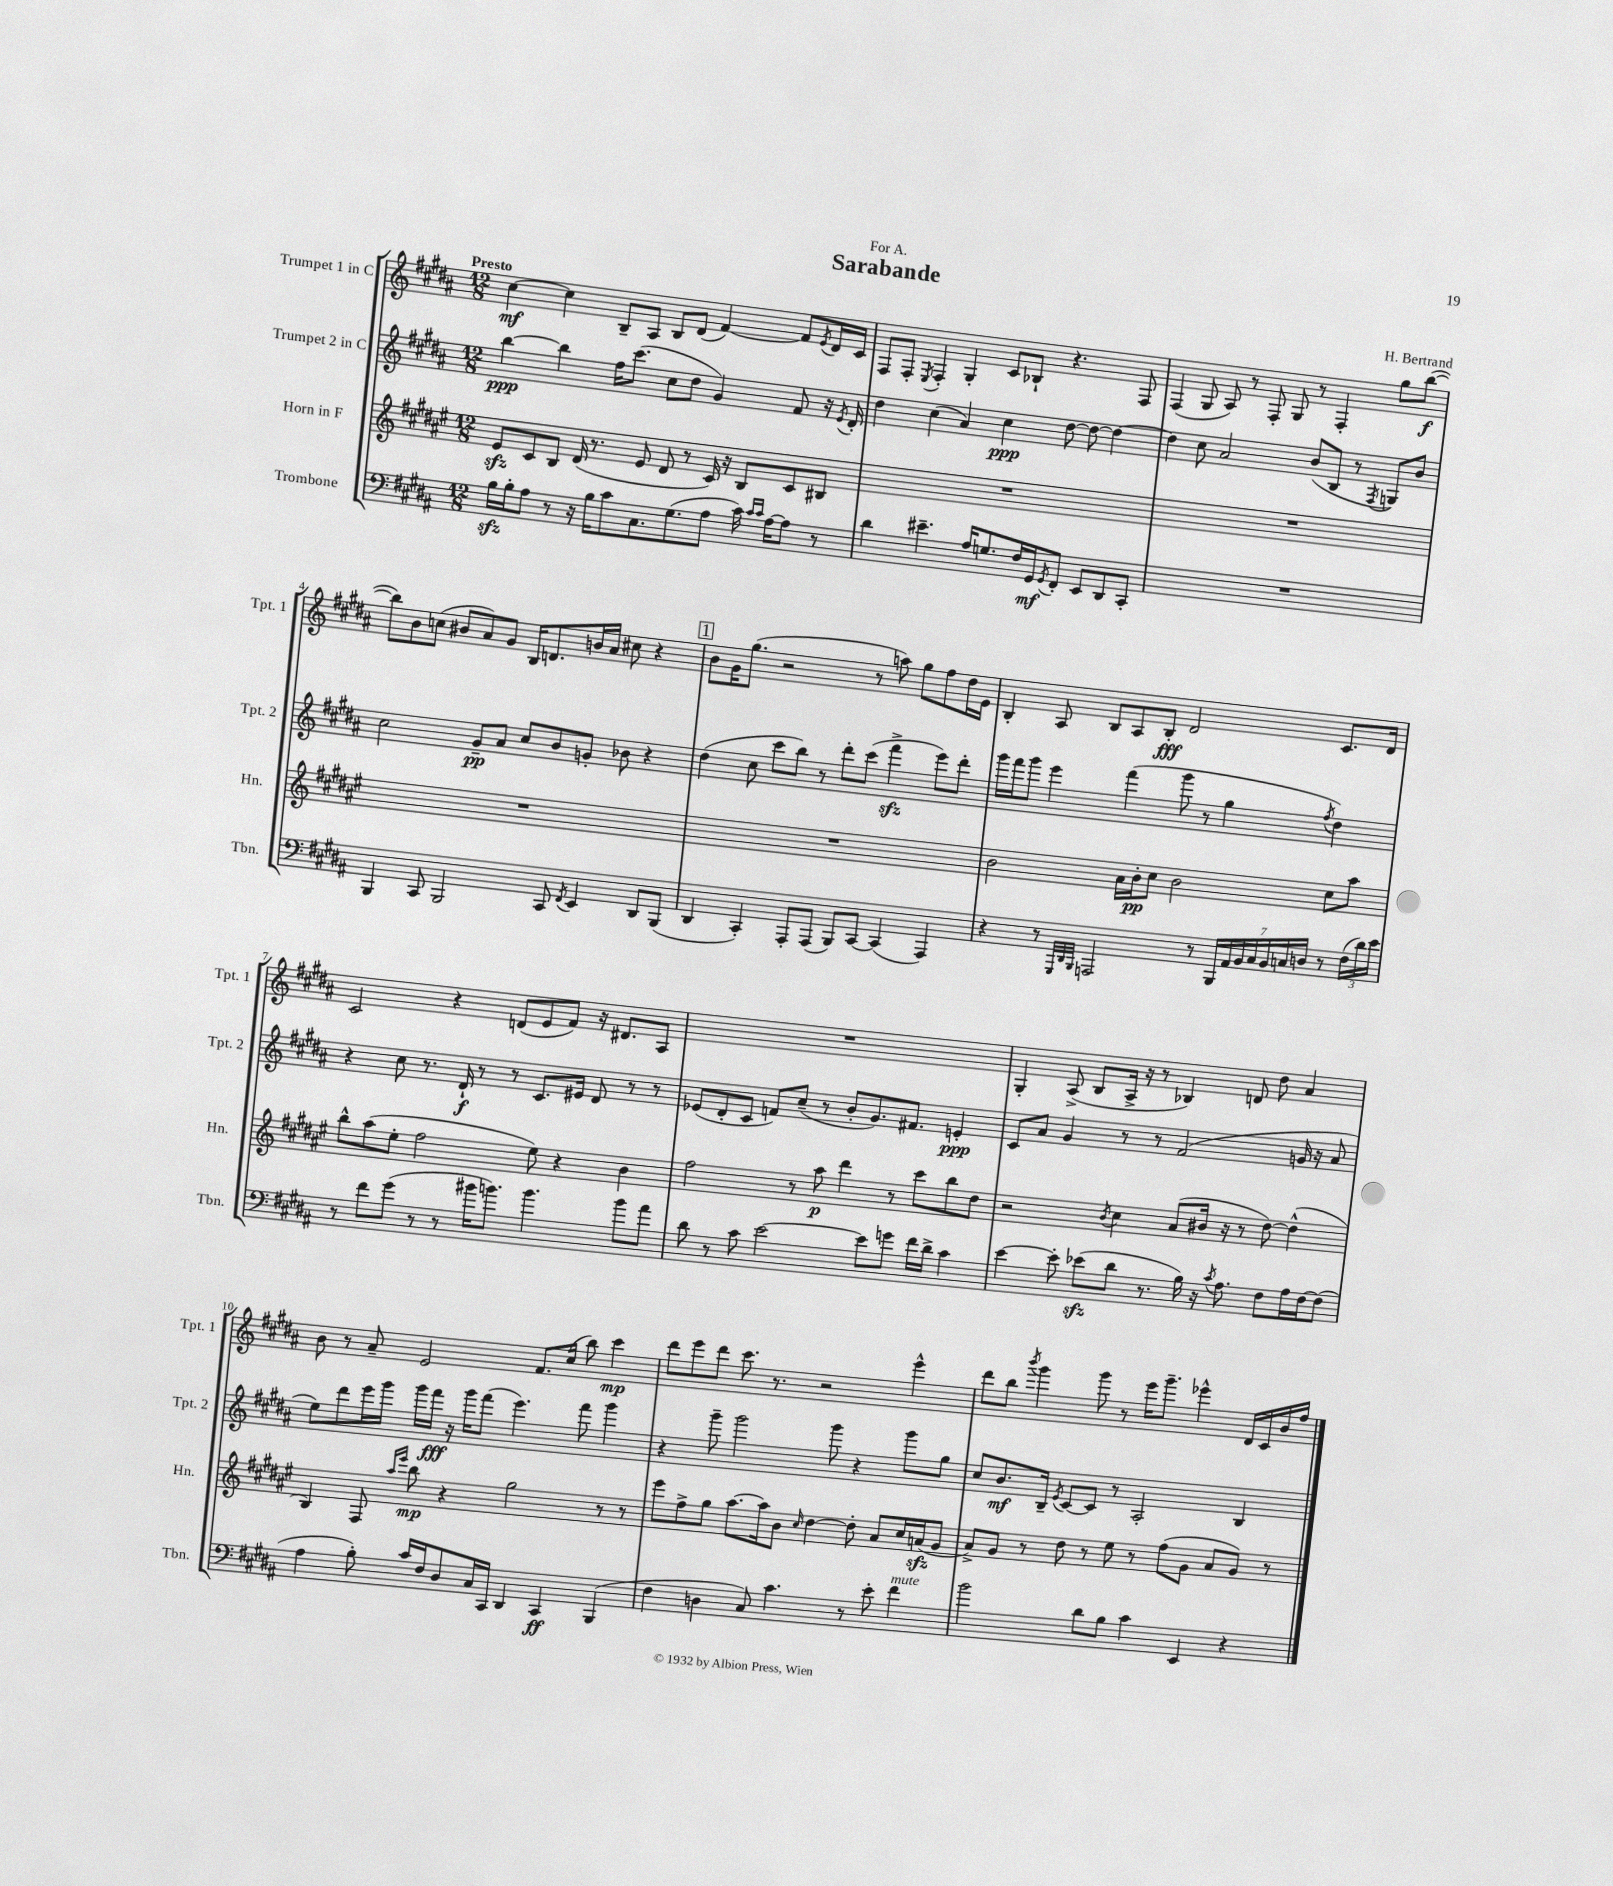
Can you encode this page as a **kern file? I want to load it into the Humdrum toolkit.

**kern	**dynam	**kern	**dynam	**kern	**dynam	**kern	**dynam
*part4	*part4	*part3	*part3	*part2	*part2	*part1	*part1
*staff4	*staff4	*staff3	*staff3	*staff2	*staff2	*staff1	*staff1
*I"Trombone	*	*I"Horn in F	*	*I"Trumpet 2 in C	*	*I"Trumpet 1 in C	*
*I'Tbn.	*	*I'Hn.	*	*I'Tpt. 2	*	*I'Tpt. 1	*
*clefF4	*	*clefG2	*	*clefG2	*	*clefG2	*
*k[f#c#g#d#a#]	*	*k[f#c#g#d#a#e#]	*	*k[f#c#g#d#a#]	*	*k[f#c#g#d#a#]	*
*M12/8	*	*M12/8	*	*M12/8	*	*M12/8	*
=1	=1	=1	=1	=1	=1	=1	=1
!	!	!	!	!	!	!LO:TX:a:B:t=Presto	!
16Bzz\LL	.	8e#zz/L	.	[4bb\	ppp	[4cc#\	mf
16B'\J	.	.	.	.	.	.	.
8A#\J	.	8c#/	.	.	.	.	.
8r	.	8B/J	.	4bb\]	.	4cc#\]	.
16r	.	(16d#/	.	.	.	.	.
16B\KL	.	8.r	.	.	.	.	.
8c#\	.	.	.	16ff#\KL	.	8B~/L	.
.	.	.	.	(8.ccc#\J	.	.	.
8.C#\	.	8e#/	.	.	.	8A#/J	.
.	.	8d#/	.	8cc#\L	.	8B/L	.
(8.G#\	.	.	.	.	.	.	.
.	.	8r	.	8dd#\J	.	(8d#/J	.
8A#\J	.	16c#/)	.	4g#/)	.	[4f#/)	.
.	.	16r	.	.	.	.	.
16c#\)	.	8B/L	.	.	.	.	.
16qqc#/LL	.	.	.	.	.	.	.
16qqc#/JJ	.	.	.	.	.	.	.
[16A#\KL	.	.	.	.	.	.	.
8A#\J]	.	8c#/	.	8f#/	.	8f#/L]	.
.	.	.	.	.	.	8qe/	.
8r	.	8B#X/J	.	16r	.	16d#/L	.
.	.	.	.	8qe/	.	.	.
.	.	.	.	16d#'/	.	16c#/JJ	.
=2	=2	=2	=2	=2	=2	=2	=2
4d#\	.	1.r	.	4dd#\	.	8F#/L	.
.	.	.	.	.	.	8F#'/J	.
.	.	.	.	.	.	8qE/	.
4.e#X~\	.	.	.	(4cc#\	.	4F#'/	.
.	.	.	.	4a#/)	.	4G#'/	.
16A#/KL	.	.	.	.	.	.	.
8.Gn/	.	.	.	.	.	.	.
.	.	.	.	4cc#\	ppp	8c#/L	.
16F#/L	.	.	.	.	.	8B-X`/J	.
16GG#/J	mf	.	.	.	.	.	.
8qGG#/	.	.	.	.	.	.	.
8FF#'/J	.	.	.	[8dd#\	.	4.r	.
8EE/L	.	.	.	8dd#\_	.	.	.
8DD#/	.	.	.	4dd#\_	.	.	.
8CC#'/J	.	.	.	.	.	8F#/	.
=3	=3	=3	=3	=3	=3	=3	=3
1.r	.	1.r	.	4dd#\]	.	(4F#/	.
.	.	.	.	8cc#\	.	8G#/	.
.	.	.	.	2a#/	.	8A#/)	.
.	.	.	.	.	.	8r	.
.	.	.	.	.	.	8F#'/	.
.	.	.	.	.	.	8G#/	.
.	.	.	.	(8b/L	.	8r	.
.	.	.	.	8B/J	.	4F#'/	.
.	.	.	.	8r	.	.	.
.	.	.	.	8qF#/	.	.	.
.	.	.	.	8Gn/L)	.	8gg#\L	.
.	.	.	.	8b/J	.	([8bb\J	f
!!LO:LB:g=z
=4	=4	=4	=4	=4	=4	=4	=4
4BBB/	.	1.r	.	2cc#\	.	8bb\L])	.
.	.	.	.	.	.	8b\	.
8CC#/	.	.	.	.	.	(8ccn\J	.
2BBB/	.	.	.	.	.	8b#X/L	.
.	.	.	.	8g#~/L	pp	8a#/)	.
.	.	.	.	8a#/J	.	8g#/J	.
.	.	.	.	8cc#/L	.	16B/KL	.
.	.	.	.	.	.	8.dn/	.
8CC#/	.	.	.	8b/	.	.	.
8qFF#/	.	.	.	.	.	.	.
4EE/	.	.	.	8gn'/J	.	16bn/L	.
.	.	.	.	.	.	16a#/JJ	.
.	.	.	.	8b-X\	.	8cc#X\	.
8DD#/L	.	.	.	4r	.	4r	.
(8BBB/J	.	.	.	.	.	.	.
!!LO:REH:place=s1:t=1
=5	=5	=5	=5	=5	=5	=5	=5
4DD#/	.	1.r	.	(4dd#\	.	8b\L	.
.	.	.	.	.	.	16g#\K	.
.	.	.	.	.	.	(8.gg#\J	.
4CC#'/)	.	.	.	8cc#\	.	.	.
.	.	.	.	8ccc#\L	.	2r	.
8AAA#'/L	.	.	.	8bb\J)	.	.	.
(8AAA#/J	.	.	.	8r	.	.	.
8BBB/L)	.	.	.	8ddd#'\L	.	.	.
[8CC#/J	.	.	.	(8ccc#\J	.	8r	.
(4CC#/]	.	.	.	4fff#zz^\	.	8aan\)	.
.	.	.	.	.	.	8gg#\L	.
4AAA#/)	.	.	.	8eee\L)	.	8ff#\	.
.	.	.	.	8ddd#'\J	.	16dd#\L	.
.	.	.	.	.	.	16e\JJ	.
=6	=6	=6	=6	=6	=6	=6	=6
4r	.	2b\	.	16ggg#\LL	.	4B'/	.
.	.	.	.	16fff#\J	.	.	.
.	.	.	.	8ggg#\J	.	.	.
8r	.	.	.	4eee\	.	8A#/	.
32qqGGG#/LLL	.	.	.	.	.	.	.
32qqDD#/	.	.	.	.	.	.	.
32qqBBB/JJJ	.	.	.	.	.	.	.
2AAAn/	.	.	.	.	.	8B/L	.
.	.	16a#\LL	.	(4fff#\	.	8A#/	.
.	.	16b'\J	pp	.	.	.	.
.	.	8cc#\J	.	.	.	8B'/J	fff
.	.	2b\	.	8ggg#\	.	2d#/	.
8r	.	.	.	8r	.	.	.
28BBB/LL	.	.	.	4gg#\	.	.	.
28AA#/	.	.	.	.	.	.	.
28BB/	.	.	.	.	.	.	.
28C#/	.	.	.	.	.	.	.
28BB/	.	.	.	.	.	.	.
28Cn/	.	.	.	.	.	.	.
28Dn/JJ	.	.	.	.	.	.	.
.	.	.	.	8qff#/	.	.	.
8r	.	8cc#\L	.	4dd#\)	.	8.c#/L	.
(24F#\LL	.	8aa#\J	.	.	.	.	.
24d#\)	.	.	.	.	.	.	.
.	.	.	.	.	.	16d#/Jk	.
24e\JJ	.	.	.	.	.	.	.
!!LO:LB:g=z
=7	=7	=7	=7	=7	=7	=7	=7
8r	.	8bb^^\L	.	4r	.	2c#/	.
8f#\L	.	(8aa#\	.	.	.	.	.
(8g#\J	.	8ee#'\J	.	8cc#\	.	.	.
8r	.	2ff#\	.	8.r	.	.	.
8r	.	.	.	.	.	4r	.
.	.	.	.	16d#`/	f	.	.
16b#X\KL	.	.	.	8r	.	.	.
8.bn\J)	.	.	.	.	.	.	.
.	.	.	.	8r	.	(8dn/L	.
4.b\	.	8ee#\)	.	8.c#/L	.	8e/	.
.	.	4r	.	.	.	8f#/J)	.
.	.	.	.	16e#X/Jk	.	.	.
.	.	.	.	8d#/	.	16r	.
.	.	.	.	.	.	8.d#X/L	.
8b\L	.	4b\	.	8r	.	.	.
8a#\J	.	.	.	8r	.	8A#/J	.
=8	=8	=8	=8	=8	=8	=8	=8
8d#\	.	2ff#\	.	(8e-X/L	.	1.r	.
8r	.	.	.	8d#'/	.	.	.
8c#\	.	.	.	8c#/J	.	.	.
[2e\	.	.	.	8fn/L)	.	.	.
.	.	8r	.	(8cc#~/J	.	.	.
.	.	8aa#\	p	8r	.	.	.
.	.	4ddd#\	.	8b'/L	.	.	.
8e\L]	.	.	.	8.g#/)	.	.	.
8gn\J	.	8r	.	.	.	.	.
.	.	.	.	8.f#X/J	.	.	.
16f#\LL	.	8ccc#\L	.	.	.	.	.
16d#^\JJ	.	.	.	.	.	.	.
4c#\	.	8bb\	.	4en'/	ppp	.	.
.	.	8dd#\J	.	.	.	.	.
=9	=9	=9	=9	=9	=9	=9	=9
[4e\	.	2r	.	8c#/L	.	4G#'/	.
.	.	.	.	8a#/J	.	.	.
8e'\]	.	.	.	4g#/	.	(8A#^/	.
(8e-Xzz\L	.	.	.	.	.	8B/L	.
.	.	8qb/	.	.	.	.	.
8d#\J	.	4cc#\	.	8r	.	16A#^/Jk	.
.	.	.	.	.	.	16r	.
8.r	.	.	.	8r	.	8r	.
.	.	(8a#/L	.	(2f#/	.	4B-X/)	.
16B\)	.	.	.	.	.	.	.
16r	.	16b#X/Jk	.	.	.	.	.
8qc#/	.	.	.	.	.	.	.
8.A#\	.	16r	.	.	.	.	.
.	.	8r	.	.	.	8dn/	.
8F#\L	.	[8dd#\)	.	.	.	8dd#\	.
16A#\L	.	(4dd#^^\]	.	16gn/	.	4a#/	.
[16F#\J	.	.	.	16r	.	.	.
(8F#\J]	.	.	.	8a#/	.	.	.
!!LO:LB:g=z
=10	=10	=10	=10	=10	=10	=10	=10
4A#\	.	4B/)	.	8ee\L)	.	8b\	.
.	.	.	.	8ddd#\	.	8r	.
8B'\)	.	8F#/	.	16eee\L	.	8a#~/	.
.	.	.	.	16ggg#\JJ	.	.	.
.	.	16qqaa#/LL	.	.	.	.	.
.	.	16qqeee#/JJ	.	.	.	.	.
16c#/LL	.	8bb\	mp	16ggg#\LL	.	2e/	.
16F#/J	.	.	.	16fff#\JJ	fff	.	.
8D#/	.	4r	.	16r	.	.	.
.	.	.	.	16ggg#\KL	.	.	.
16C#/L	.	.	.	(8fff#\J	.	.	.
16CC#/JJ	.	.	.	.	.	.	.
4DD#/	.	2gg#\	.	4.eee\)	.	.	.
.	.	.	.	.	.	8.f#/L	.
4CC#/	ff	.	.	.	.	.	.
.	.	.	.	.	.	(16cc#/Jk	.
.	.	.	.	8fff#\	.	8bb\)	.
(4BBB/	.	8r	.	4ggg#\	.	4ccc#\	mp
.	.	8r	.	.	.	.	.
=11	=11	=11	=11	=11	=11	=11	=11
4F#\	.	8eee#\L	.	4r	.	8ddd#\L	.
.	.	8ff#^\	.	.	.	8eee\	.
4Dn\	.	8gg#\J	.	8ggg#~\	.	8ddd#\J	.
.	.	[8.aa#\L	.	2ggg#\	.	8.ccc#\	.
8C#/)	.	.	.	.	.	.	.
.	.	16aa#\k]	.	.	.	8.r	.
4.c#\	.	8b\J	.	.	.	.	.
.	.	16qqcc#/	.	.	.	.	.
.	.	[4dd#\	.	.	.	2r	.
.	.	.	.	8ggg#\	.	.	.
8r	.	8dd#'\]	.	4r	.	.	.
8e'\	.	8a#/L	.	.	.	.	.
!LO:TX:a:i:t=mute	!	!	!	!	!	!	!
4f#\	.	16cc#/L	.	8ggg#\L	.	4eee^^\	.
.	.	(16anzz/J	.	.	.	.	.
.	.	8g#/J	.	8gg#\J	.	.	.
=12	=12	=12	=12	=12	=12	=12	=12
2b\	.	8a#^/L)	.	8cc#/L	.	8ddd#\L	.
.	.	8g#/J	.	8.b/	mf	8bb\J	.
.	.	.	.	.	.	8qbbb/	.
.	.	8r	.	.	.	4ggg#\	.
.	.	.	.	16B~/Jk	.	.	.
.	.	.	.	8qe/	.	.	.
.	.	8dd#\	.	[8c#/L	.	.	.
8d#\L	.	8r	.	8c#/J]	.	8ggg#\	.
8B\J	.	8ee#\	.	8r	.	8r	.
4c#\	.	8r	.	2A#'/	.	16eee\KL	.
.	.	.	.	.	.	8.ggg#~\J	.
.	.	(8ff#\L	.	.	.	.	.
4EE/	.	8g#\J	.	.	.	4eee-X^^\	.
.	.	8a#/L	.	.	.	.	.
4r	.	8g#/J)	.	4B/	.	16d#/LL	.
.	.	.	.	.	.	16c#/	.
.	.	8r	.	.	.	16b/	.
.	.	.	.	.	.	16ff#/JJ	.
==	==	==	==	==	==	==	==
*-	*-	*-	*-	*-	*-	*-	*-
